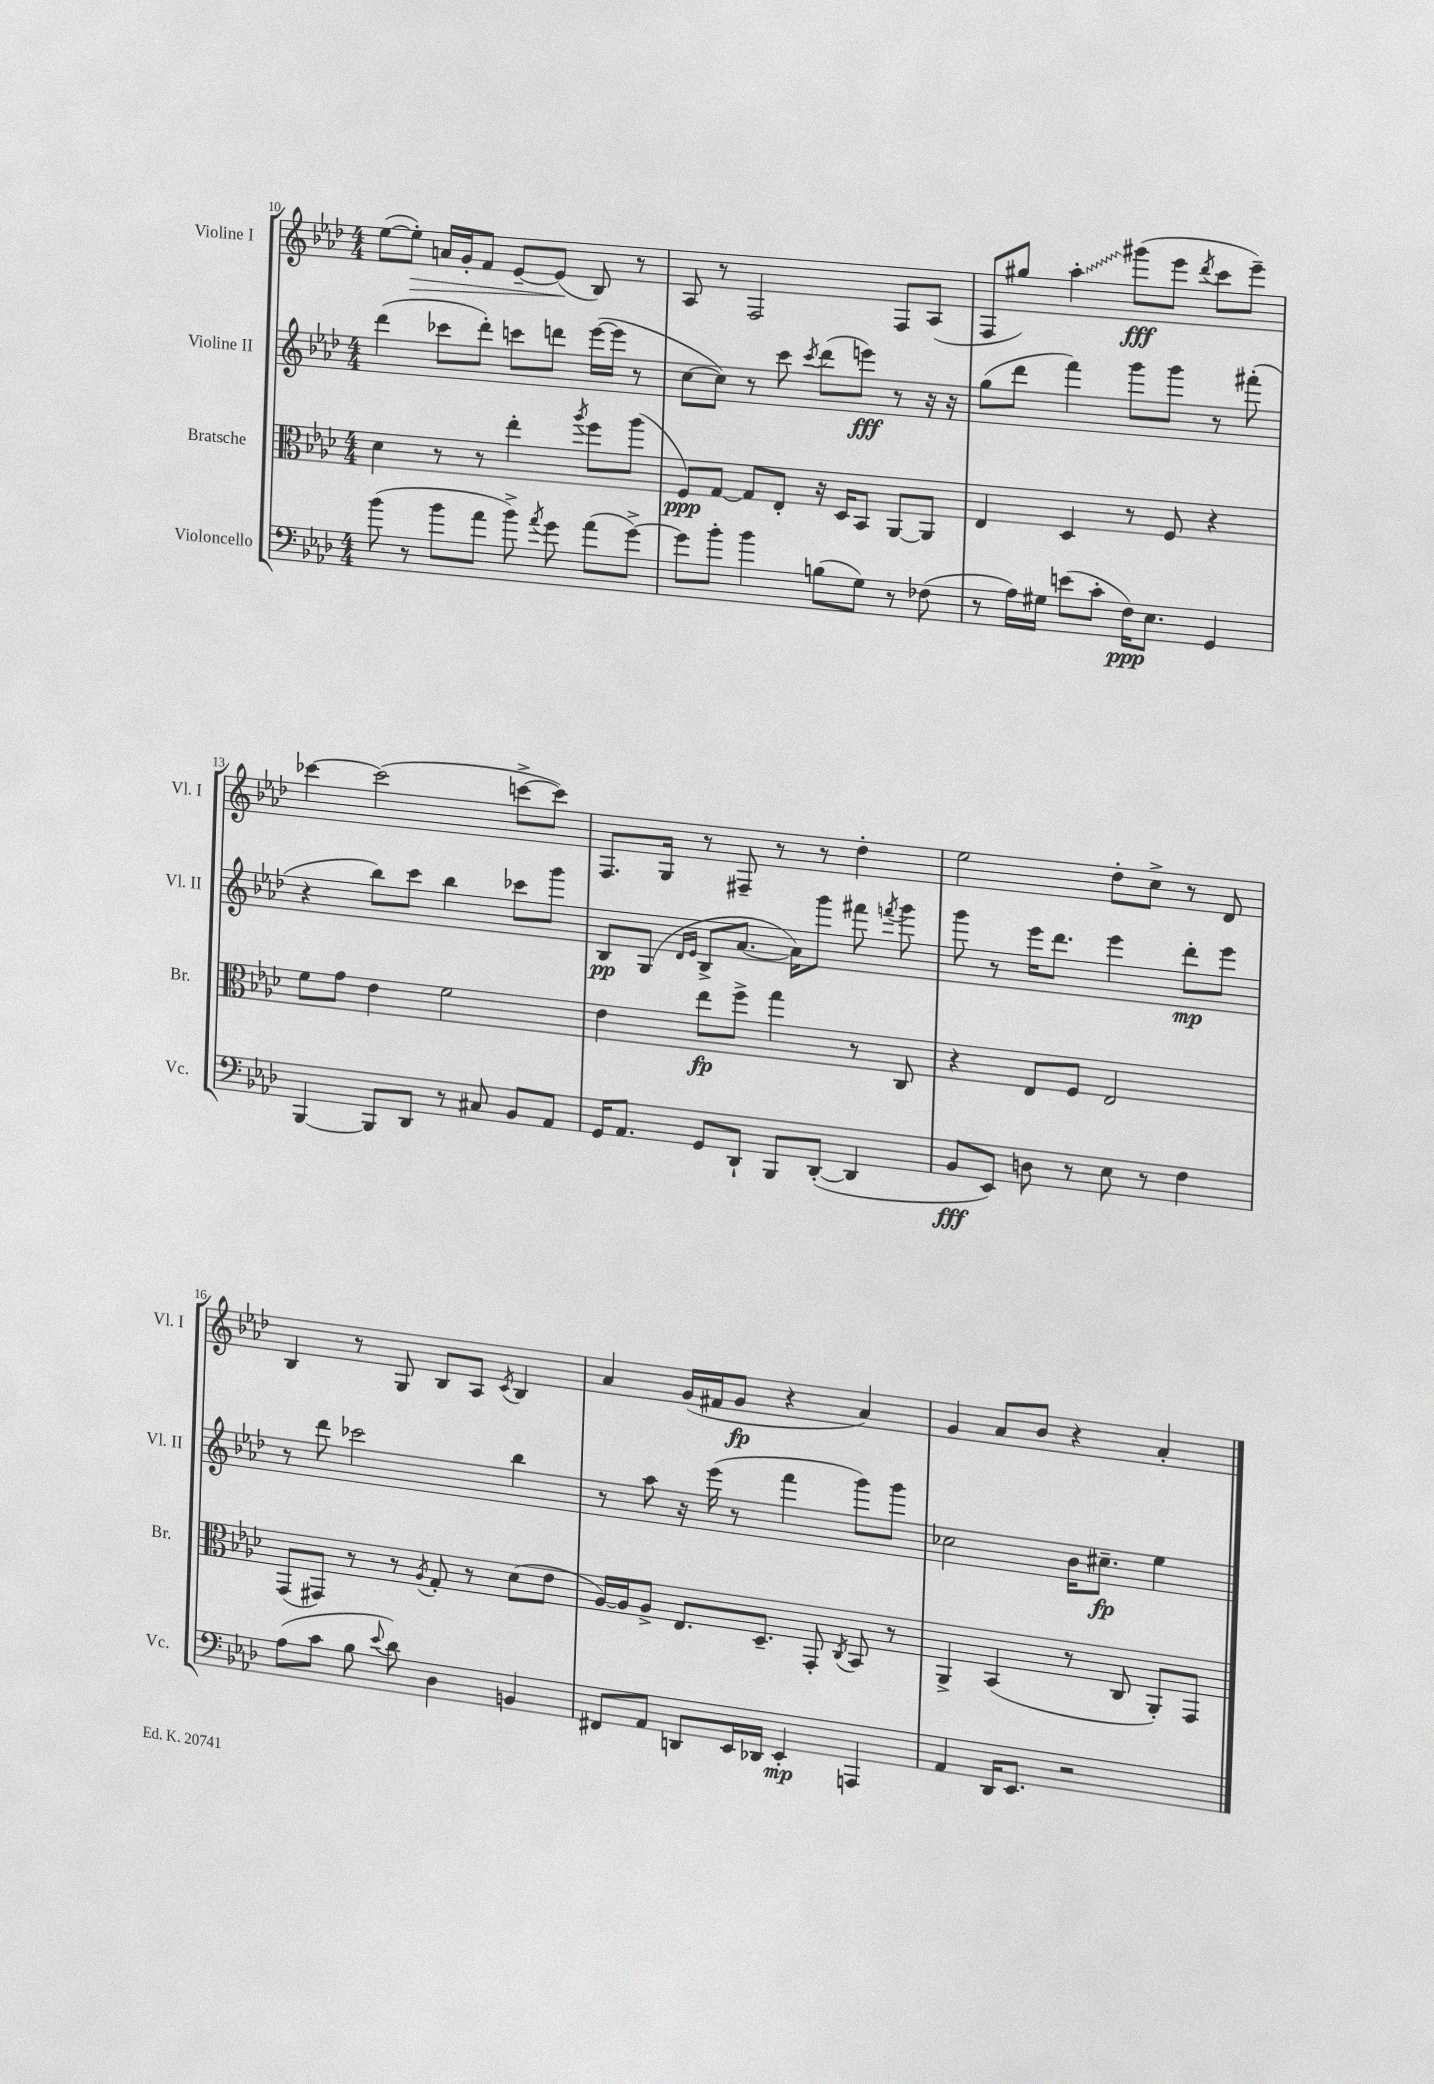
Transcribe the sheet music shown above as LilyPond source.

<<
\new StaffGroup <<
\new Staff = "s0" \with { instrumentName = "Violine I" shortInstrumentName = "Vl. I" } {
    \clef treble \key aes \major \numericTimeSignature \time 4/4
    \autoBeamOff ees''8[~( ees''8]-.\>) a'16[ g'16-. f'8] ees'8[~-- ees'8]\!( bes8) r8 |
    aes8 r8 f2 f8[ aes8]( |
    f8[ gis''8]) \once \override Glissando.style = #'zigzag aes''4-.\glissando gis'''8[\fff( ees'''8] \acciaccatura { des'''8 } c'''8[ ees'''8]--) |
    ces'''4~ ces'''2( c'''8[~-> c'''8]) |
    f8.[ g16] r8 fis8-- r8 r8 des''4-. |
    ees''2 des''8[-. c''8]-> r8 des'8 |
    bes4 r8 g8 bes8[ aes8] \acciaccatura { c'8 } bes4 |
    aes'4 g'16[( fis'16 g'8]\fp r4 aes'4) |
    g'4 aes'8[ bes'8] r4 aes'4-. \bar "|." |
}
\new Staff = "s1" \with { instrumentName = "Violine II" shortInstrumentName = "Vl. II" } {
    \clef treble \key aes \major \numericTimeSignature \time 4/4
    \autoBeamOff des'''4( ces'''8[ des'''8]-.) c'''8[ d'''8] ees'''16[~( ees'''16] r8 |
    c''8[~ c''8]) r8 c'''8 \acciaccatura { c'''8 } des'''8[( e'''8]\fff) r8 r16 r16 |
    g''8[( des'''8] f'''4) g'''8[ g'''8] r8 fis'''8-.( |
    r4 bes''8[) c'''8] bes''4 ces'''8[ g'''8] |
    bes8[\pp g8]( \grace { des'16[ ees'16] } bes8[-> aes'8.]~ aes'16[) g'''8] fis'''8 \acciaccatura { f'''8 } g'''8 |
    g'''8 r8 ees'''16[ des'''8.] ees'''4 des'''8[-.\mp ees'''8] |
    r8 des'''8 ces'''2 bes''4 |
    r8 aes''8 r16 ees'''16( r8 f'''4 g'''8[) g'''8] |
    ces''2 bes'16[ cis''8.]--\fp ees''4 \bar "|." |
}
\new Staff = "s2" \with { instrumentName = "Bratsche" shortInstrumentName = "Br." } {
    \clef alto \key aes \major \numericTimeSignature \time 4/4
    \autoBeamOff des'4 r8 r8 ees''4-. \acciaccatura { aes''8 } f''8[ aes''8]( |
    f8[\ppp) g8]~ g8[ ees8]-. r16 des16[ bes,8] aes,8[~ aes,8] |
    ees4 des4 r8 f8 r4 |
    f'8[ g'8] ees'4 f'2 |
    ees'4 ees''8[\fp f''8]-> g''4 r8 c8 |
    r4 ees8[ f8] ees2 |
    g,8[( gis,8]) r8 r8 \acciaccatura { aes8 } g8-. r8 des'8[( ees'8] |
    aes16[~) aes16 aes8]-> ees8.[ des8.]-- g,8-. \acciaccatura { c8 } bes,8 r8 |
    aes,4-> bes,4( r8 c8 aes,8[-.) g,8] \bar "|." |
}
\new Staff = "s3" \with { instrumentName = "Violoncello" shortInstrumentName = "Vc." } {
    \clef bass \key aes \major \numericTimeSignature \time 4/4
    \autoBeamOff bes'8( r8 bes'8[ aes'8] bes'8->) \acciaccatura { aes'8 } g'8 aes'8[( g'8]~->) |
    g'8[ bes'8]-. bes'4 b8[( g8]) r8 fes8( |
    r8 aes16[) gis16] e'8[( c'8]-. f16[\ppp) ees8.] g,4 |
    bes,,4~ bes,,8[ des,8] r8 cis8 bes,8[ aes,8] |
    g,16[ aes,8.] g,8[ des,8]-! bes,,8[ des,8]~-.( des,4 |
    bes,8[\fff ees,8]) d8 r8 ees8 r8 f4 |
    aes8[( c'8] bes8 \appoggiatura { ees'8 } des'8) des4 b,4 |
    fis,8[ aes,8] d,8[ ees,16 des,16] ees,4-.\mp a,,4 |
    aes,4 des,16[ ees,8.] r2 \bar "|." |
}
>>
>>
\layout { \context { \Score currentBarNumber = #10 } }
